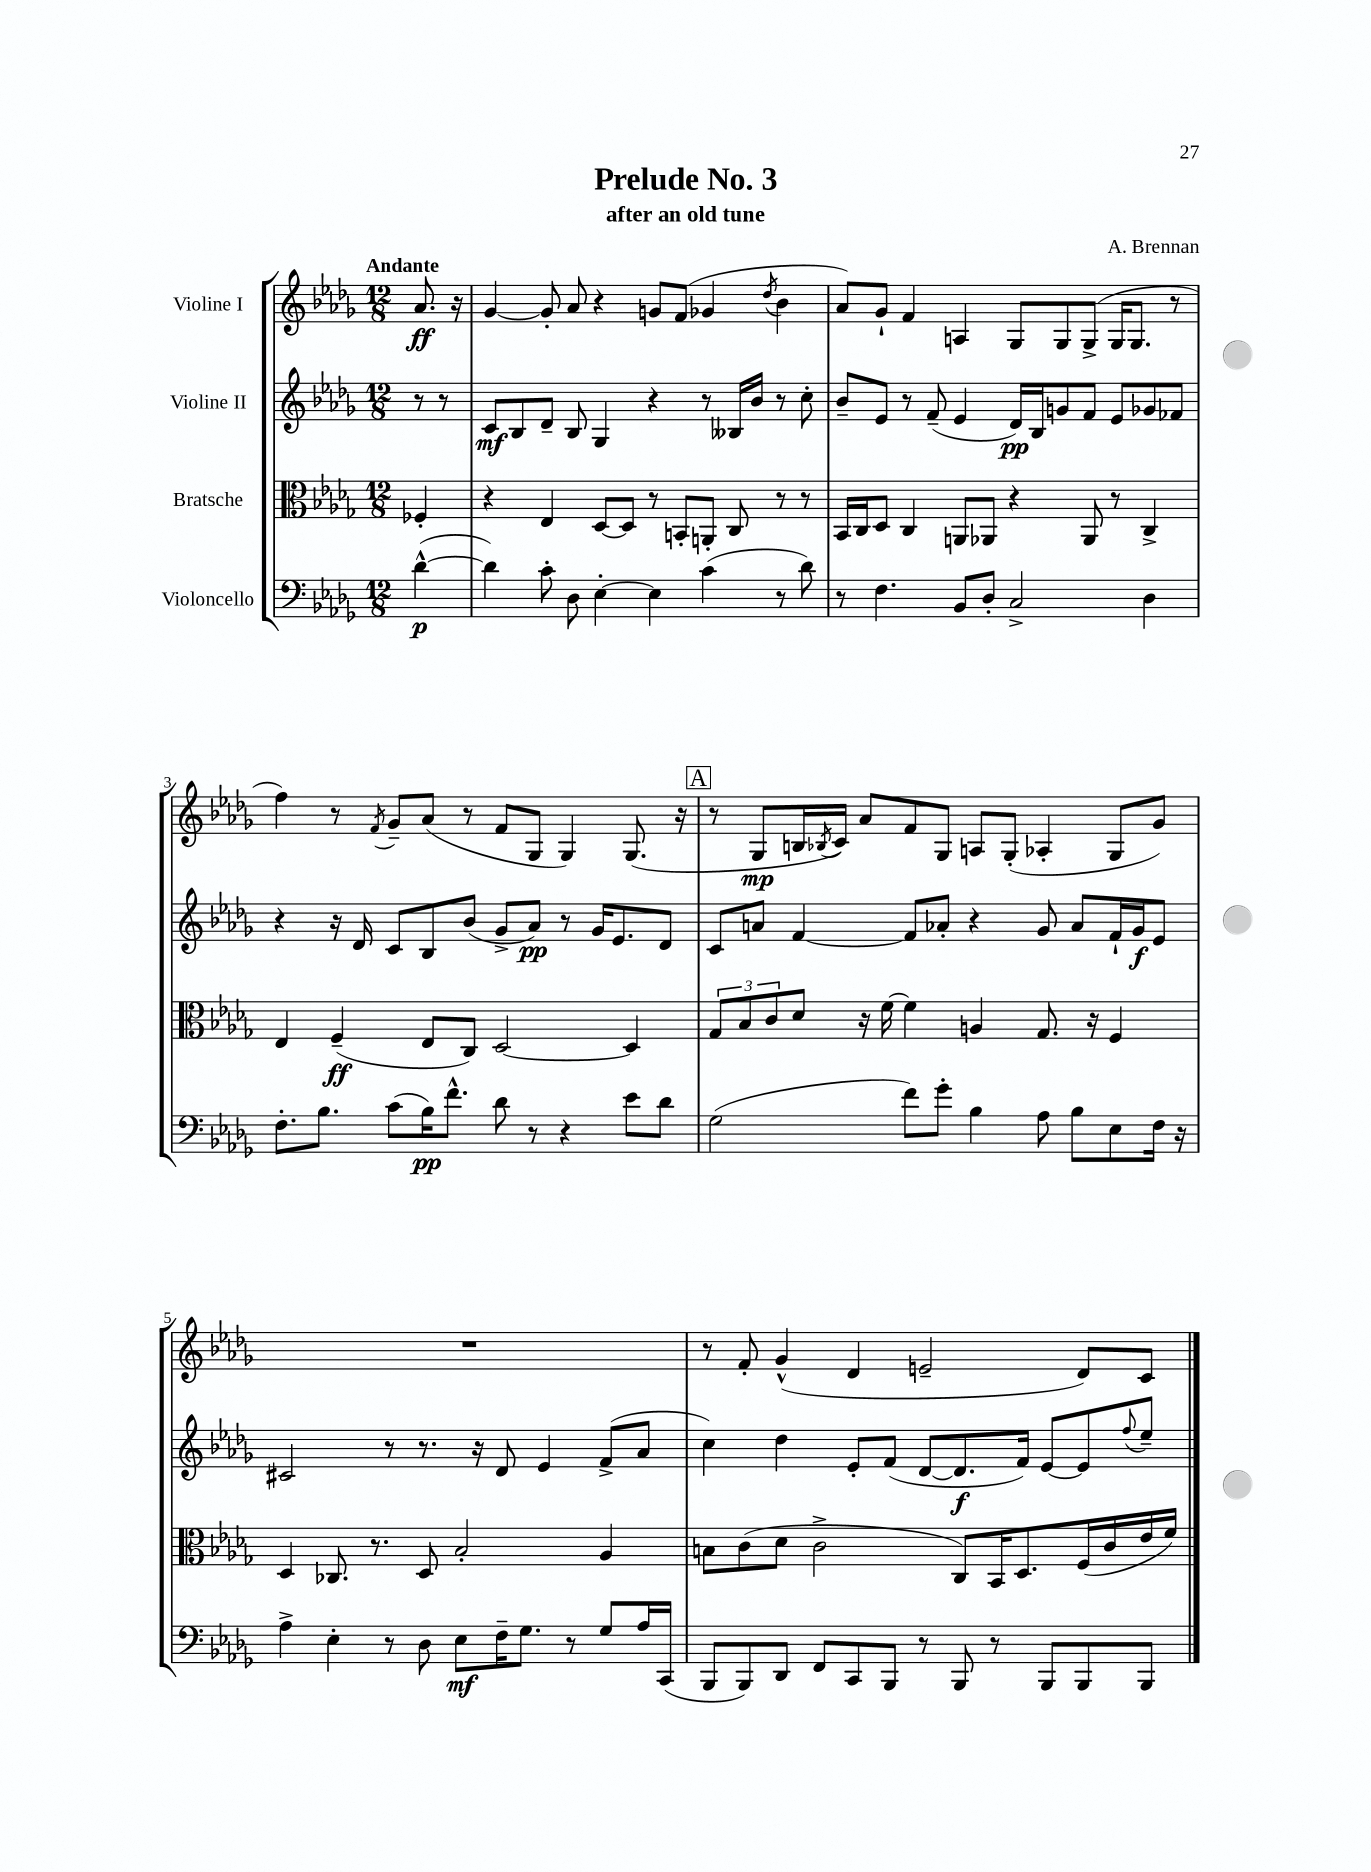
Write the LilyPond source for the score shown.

\header { title = "Prelude No. 3" composer = "A. Brennan" subtitle = "after an old tune" }
<<
\new StaffGroup <<
\new Staff = "s0" \with { instrumentName = "Violine I" } {
    \clef treble \key des \major \numericTimeSignature \time 12/8 \partial 4 \tempo "Andante"
    aes'8.\ff r16 |
    ges'4~ ges'8-. aes'8 r4 g'8 f'8( ges'4 \acciaccatura { des''8 } bes'4 |
    aes'8) ges'8-! f'4 a4 ges8 ges8 ges8->( ges16 ges8. r8 |
    f''4) r8 \acciaccatura { f'8 } ges'8-- aes'8( r8 f'8 ges8 ges4) ges8.( r16 |
    \mark \markup { \box "A" } r8 ges8\mp b16 \acciaccatura { bes8 } c'16) aes'8 f'8 ges8 a8 ges8-.( aes4-. ges8 ges'8) |
    R1. |
    r8 f'8-. ges'4-^( des'4 e'2-- des'8) c'8 \bar "|." |
}
\new Staff = "s1" \with { instrumentName = "Violine II" } {
    \clef treble \key des \major \numericTimeSignature \time 12/8 \partial 4
    r8 r8 |
    c'8\mf bes8 des'8-- bes8 ges4 r4 r8 beses16 bes'16 r8 c''8-. |
    bes'8-- ees'8 r8 f'8--( ees'4 des'16\pp) bes16 g'8 f'8 ees'8 ges'8 fes'8 |
    r4 r16 des'16 c'8 bes8 bes'8( ges'8-> aes'8\pp) r8 ges'16 ees'8. des'8 |
    \mark \markup { \box "A" } c'8 a'8 f'4~ f'8 aes'8-. r4 ges'8 aes'8 f'16-! ges'16\f ees'8 |
    cis'2 r8 r8. r16 des'8 ees'4 f'8->( aes'8 |
    c''4) des''4 ees'8-. f'8( des'8~ des'8.\f f'16) ees'8~ ees'8 \appoggiatura { f''8 } ees''8-- \bar "|." |
}
\new Staff = "s2" \with { instrumentName = "Bratsche" } {
    \clef alto \key des \major \numericTimeSignature \time 12/8 \partial 4
    fes4-. |
    r4 ees4 des8~ des8 r8 b,8-. a,8-. c8 r8 r8 |
    bes,16 c16 des8 c4 a,8 aes,8 r4 aes,8 r8 c4-> |
    ees4 f4--\ff( ees8 c8) des2~ des4 |
    \mark \markup { \box "A" } \tuplet 3/2 { ges8 bes8 c'8 } des'8 r16 f'16~ f'4 a4 ges8. r16 f4 |
    des4 ces8. r8. des8 bes2-. aes4 |
    b8 c'8( des'8 c'2-> c8) bes,16 des8. f16( c'16 ees'16 f'16) \bar "|." |
}
\new Staff = "s3" \with { instrumentName = "Violoncello" } {
    \clef bass \key des \major \numericTimeSignature \time 12/8 \partial 4
    des'4~-^\p( |
    des'4) c'8-. des8 ees4~-. ees4 c'4( r8 des'8) |
    r8 f4. bes,8 des8-. c2-> des4 |
    f8.-. bes8. c'8( bes16\pp) f'8.-^ des'8 r8 r4 ees'8 des'8 |
    \mark \markup { \box "A" } ges2( f'8) ges'8-. bes4 aes8 bes8 ees8 f16 r16 |
    aes4-> ees4-. r8 des8 ees8\mf f16-- ges8. r8 ges8 aes16 c,16( |
    bes,,8 bes,,8) des,8 f,8 c,8 bes,,8 r8 bes,,8 r8 bes,,8 bes,,8 bes,,8 \bar "|." |
}
>>
>>
